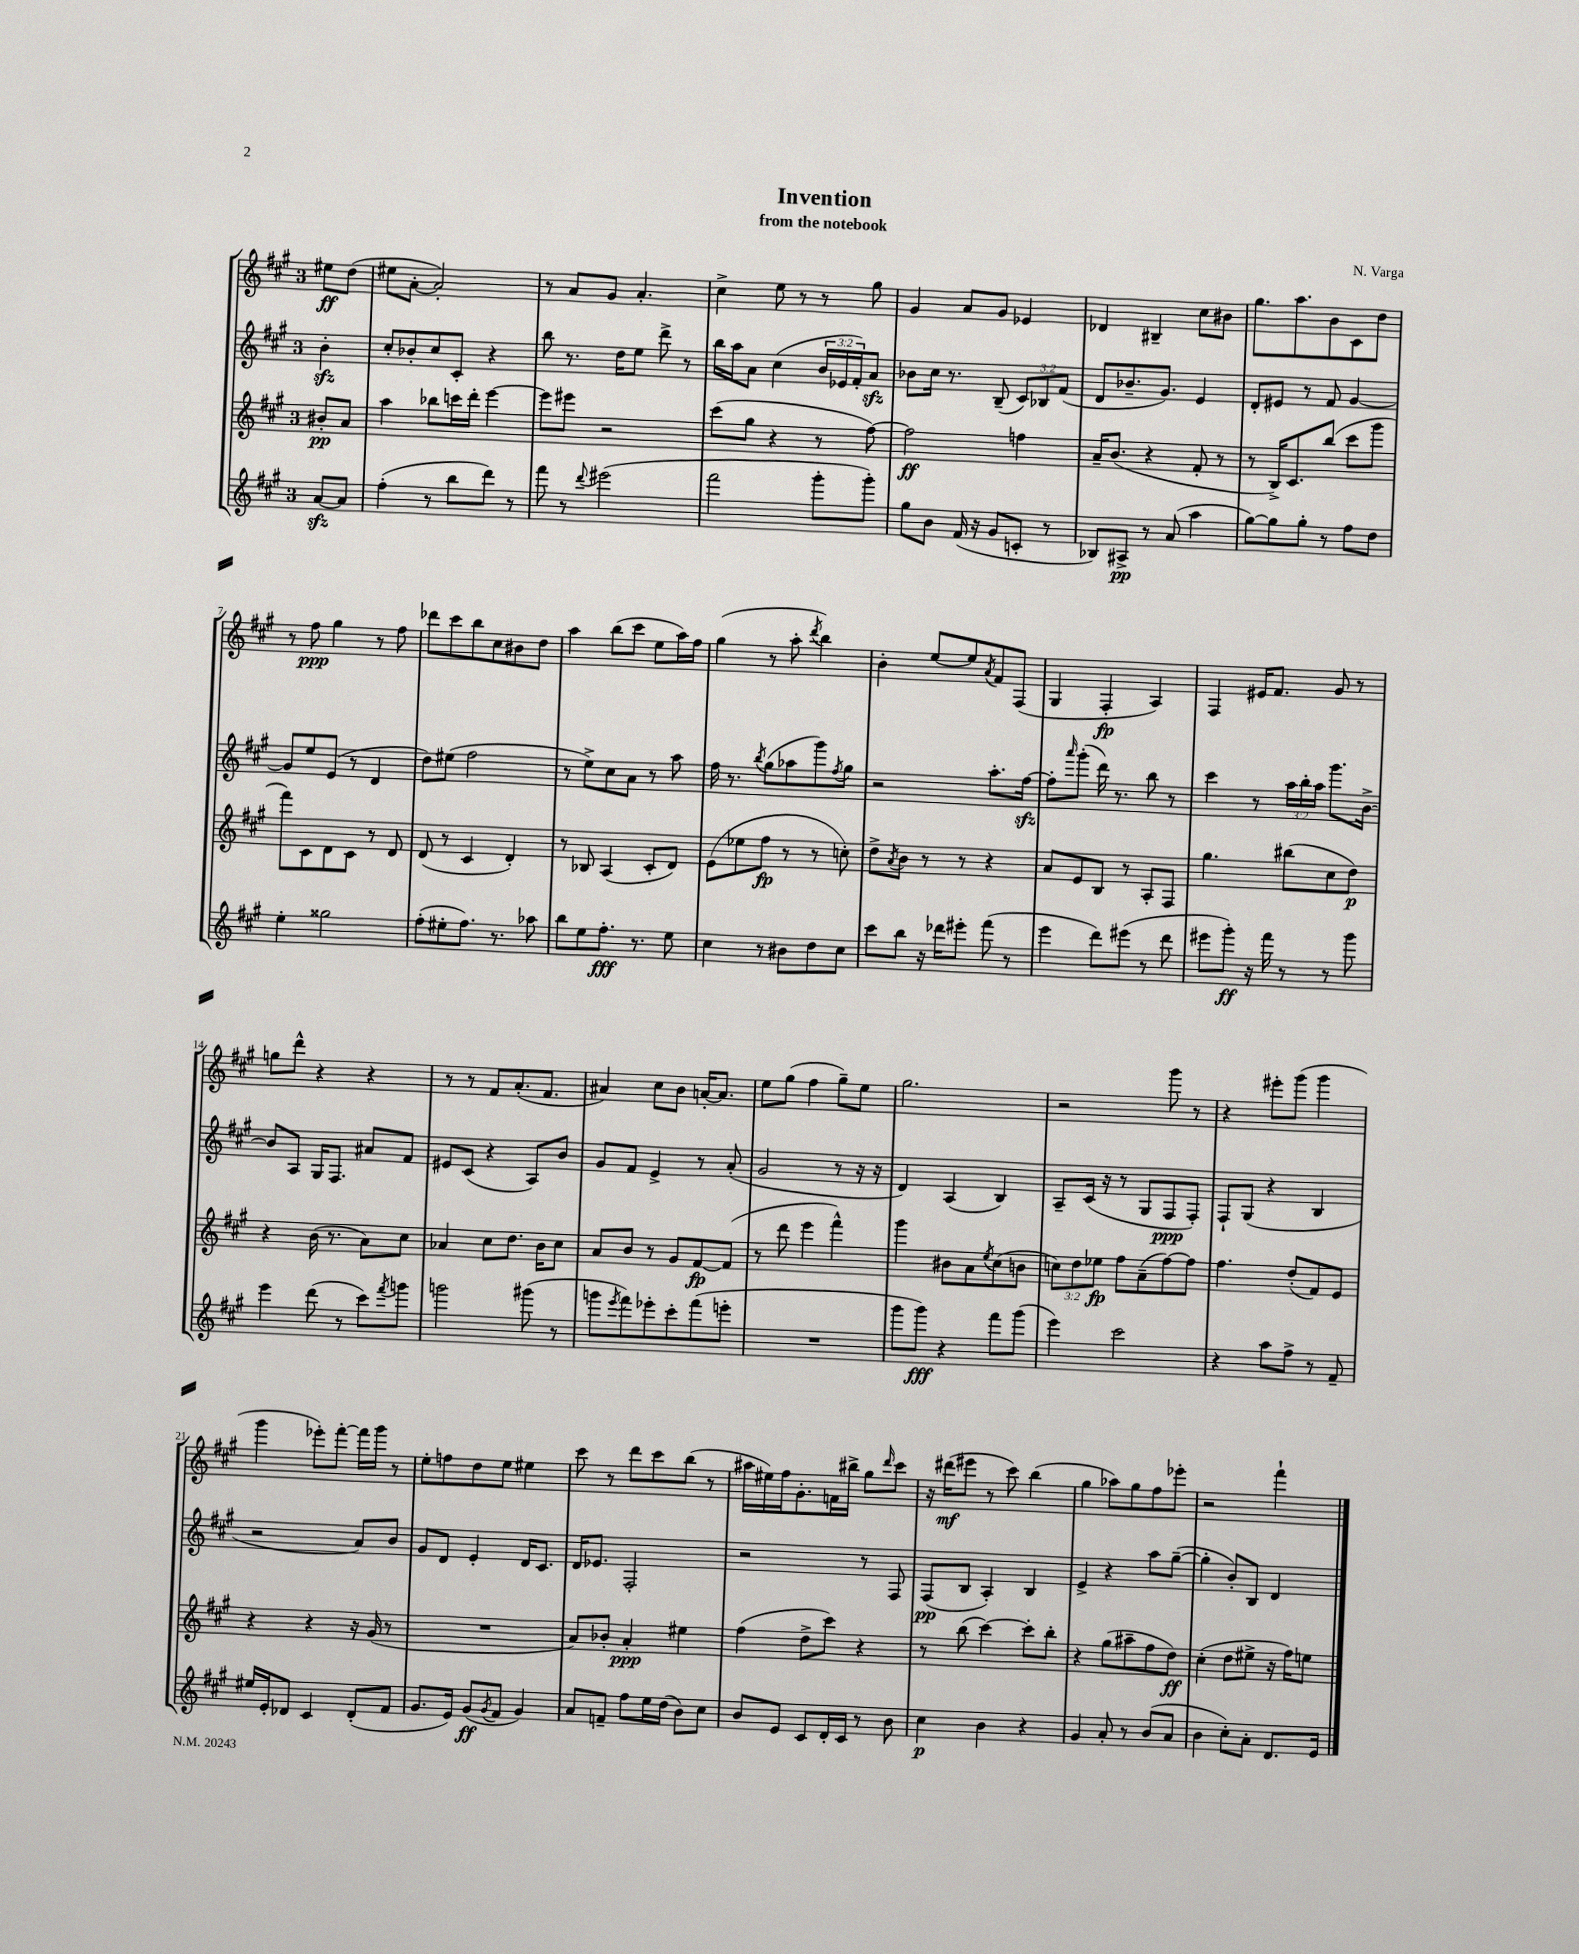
\header { title = "Invention" composer = "N. Varga" subtitle = "from the notebook" }
<<
\new StaffGroup <<
\new Staff = "s0" {
    \clef treble \key a \major \once \override Staff.TimeSignature.style = #'single-digit \time 3/4 \partial 4
    eis''8\ff d''8( |
    eis''8 a'8~-. a'2-.) |
    r8 a'8 gis'8 a'4.-. |
    cis''4-> e''8 r8 r8 gis''8 |
    gis'4 a'8 gis'8 ees'4 |
    des'4 bis4-- cis''8 bis'8 |
    gis''8. a''8. b'8 cis'8 d''8 |
    r8 fis''8\ppp gis''4 r8 fis''8 |
    des'''8 cis'''8 b''8 cis''8 bis'8 d''8 |
    a''4 b''8( cis'''8 e''8 a''16) fis''16 |
    gis''4( r8 a''8-. \acciaccatura { d'''8 } b''4) |
    b'4-. e''8~ e''8 \acciaccatura { a'8 } fis'8 fis8( |
    gis4 fis4-.\fp a4) |
    fis4 eis'16 fis'8. gis'8 r8 |
    g''8 d'''8-^ r4 r4 |
    r8 r8 fis'8 a'8.-.( fis'8. |
    ais'4) cis''8 b'8 a'16~-. a'8. |
    e''8 gis''8( fis''4 gis''8--) e''8 |
    gis''2. |
    r2 gis'''8 r8 |
    r4 eis'''8-. gis'''8( gis'''4 |
    gis'''4 ees'''8-.) fis'''8~-. fis'''16 gis'''16 r8 |
    e''8-. f''8 d''8 e''8 eis''4 |
    cis'''8 r8 d'''8 cis'''8 b''8( r8 |
    ais''16 eis''16) fis''16 gis'8.-. f'16 bis''16-> gis''8 \grace { d'''16 } cis'''8 |
    r16 dis'''16\mf( eis'''8 r8 cis'''8) b''4( |
    gis''4 aes''8) gis''8 fis''8 ees'''8-. |
    r2 fis'''4-! \bar "|." |
}
\new Staff = "s1" {
    \clef treble \key a \major \once \override Staff.TimeSignature.style = #'single-digit \time 3/4 \override Staff.TupletNumber.text = #tuplet-number::calc-fraction-text \partial 4
    b'4-.\sfz |
    cis''8-. bes'8-. cis''8 cis'8-. r4 |
    b''8 r8. d''16 e''8 d'''8-> r8 |
    b''16 a''16 a'8 cis''4( \tuplet 3/2 { b'16 ees'16 fis'16-.) } a'8\sfz |
    bes'8 cis''16 r8. b8--( \tuplet 3/2 { cis'8) bes8 fis'8( } |
    d'8 bes'8.-- gis'8.) e'4 |
    d'8-. eis'8 r8 fis'8 gis'4~ |
    gis'8 e''8 e'8( r8 d'4 |
    d''8) eis''8( fis''2 |
    r8 e''8->) cis''8 a'8 r8 a''8 |
    fis''16 r8. \acciaccatura { b''8 } gis''8( aes''8 gis'''8) \acciaccatura { fis''8 } gis''8 |
    r2 a''8.-. fis''16~\sfz |
    fis''8-. \grace { a'''16 } gis'''8-.( d'''16) r8. b''8 r8 |
    cis'''4 r8 \tuplet 3/2 { a''16 b''16-. a''16 } gis'''8. b'16~-> |
    b'8 a8 gis16 fis8. ais'8 fis'8 |
    eis'8 cis'8( r4 a8) b'8 |
    gis'8 fis'8 e'4-> r8 a'8-.( |
    gis'2 r8 r16 r16 |
    d'4) a4( b4) |
    a8-- cis'16( r16 r8 gis8 fis8\ppp fis8-.) |
    fis8-! gis8( r4 b4 |
    r2 a'8) b'8 |
    gis'8 d'8 e'4-. d'16 cis'8. |
    d'16 ees'8. fis2-. |
    r2 r8 fis8 |
    fis8\pp( b8 a4-.) b4 |
    e'4-> r4 a''8 gis''8~--( |
    gis''4-. b'8-.) b8 d'4 \bar "|." |
}
\new Staff = "s2" {
    \clef treble \key a \major \once \override Staff.TimeSignature.style = #'single-digit \time 3/4 \override Staff.TupletNumber.text = #tuplet-number::calc-fraction-text \partial 4
    bis'8-.\pp a'8 |
    a''4 bes''8 c'''16 d'''16-. e'''4~ |
    e'''8 eis'''8 r2 |
    cis'''8( gis''8 r4 r8 fis''8~) |
    fis''2\ff f''4 |
    a'16-- b'8.( r4 fis'8-. r8 |
    r8 b16->) cis'8. b''8( cis'''8 gis'''8 |
    fis'''8) cis'8 d'8 cis'8 r8 d'8 |
    d'8( r8 cis'4 d'4-.) |
    r8 bes8 a4( cis'8-. d'8) |
    e'8( ees''8 fis''8\fp r8 r8 c''8-.) |
    d''8-> \acciaccatura { a'8 } b'8 r8 r8 r4 |
    a'8 e'8 b8 r8 a8-. fis8 |
    gis''4. bis''8( cis''8 d''8\p) |
    r4 b'16( r8. a'8) cis''8 |
    aes'4 cis''8 d''8. b'16 cis''8 |
    a'8 b'8 r8 gis'8 fis'8~\fp fis'8( |
    r8 d'''8 e'''4 fis'''4-^) |
    gis'''4 bis'8 a'8 \acciaccatura { e''8 } cis''8( b'8 |
    \tuplet 3/2 { c''8) d''8 ees''8\fp } fis''8 a'8--( fis''8~) fis''8 |
    fis''4. d''8-.( fis'8) e'8 |
    r4 r4 r16 gis'16( r8 |
    R2. |
    a'8) bes'8-. a'4-.\ppp eis''4 |
    fis''4( d''8-> cis'''8) r4 |
    r8 b''8( cis'''4~) cis'''8-. b''8-. |
    r4 gis''8( ais''8-- fis''8 d''8\ff) |
    cis''4-.( d''8 eis''8-> r16 fis''16) e''8 \bar "|." |
}
\new Staff = "s3" {
    \clef treble \key a \major \once \override Staff.TimeSignature.style = #'single-digit \time 3/4 \partial 4
    a'8~\sfz a'8 |
    fis''4-.( r8 b''8 d'''8) r8 |
    fis'''8 r8 \appoggiatura { d'''8 } eis'''2( |
    fis'''2 gis'''8-. gis'''8-.) |
    gis''8 b'8 fis'16( r16 gis'8 c'8-. r8 |
    bes8) ais8->\pp r8 a'8( a''4 |
    gis''8~) gis''8 gis''8-. r8 fis''8 d''8 |
    e''4-. gisis''2 |
    fis''8-.( eis''8-. fis''8.) r8. aes''8 |
    b''8 e''8 fis''8.-.\fff r8. e''8 |
    cis''4 r8 bis'8 d''8 cis''8 |
    cis'''8 b''8 r16 des'''16 eis'''8-. fis'''8( r8 |
    e'''4 d'''8) eis'''8( r8 d'''8 |
    eis'''8 gis'''8-.\ff) r16 fis'''16 r8 r8 gis'''8 |
    e'''4 d'''8( r8 cis'''8) \acciaccatura { fis'''8 } g'''8 |
    g'''2 gis'''8( r8 |
    g'''8 \acciaccatura { e'''8 } fis'''8) ees'''8-. cis'''8-. fis'''8( e'''8-. |
    R2. |
    gis'''8 gis'''8\fff) r4 fis'''8 gis'''8( |
    e'''4) cis'''2 |
    r4 a''8 fis''8-> r8 fis'8-- |
    eis''16 e'16-. des'8 cis'4 des'8-.( fis'8 |
    gis'8. e'16) gis'8\ff( \acciaccatura { gis'8 } fis'8 gis'4) |
    a'8 f'8-- fis''8 e''16 d''16( b'8) cis''8 |
    b'8 e'8 cis'8 d'16-. cis'16 r8 b'8 |
    cis''4\p b'4 r4 |
    gis'4 a'8-. r8 b'8( a'8 |
    b'4 cis''8-.) a'8-. d'8. e'16 \bar "|." |
}
>>
>>
